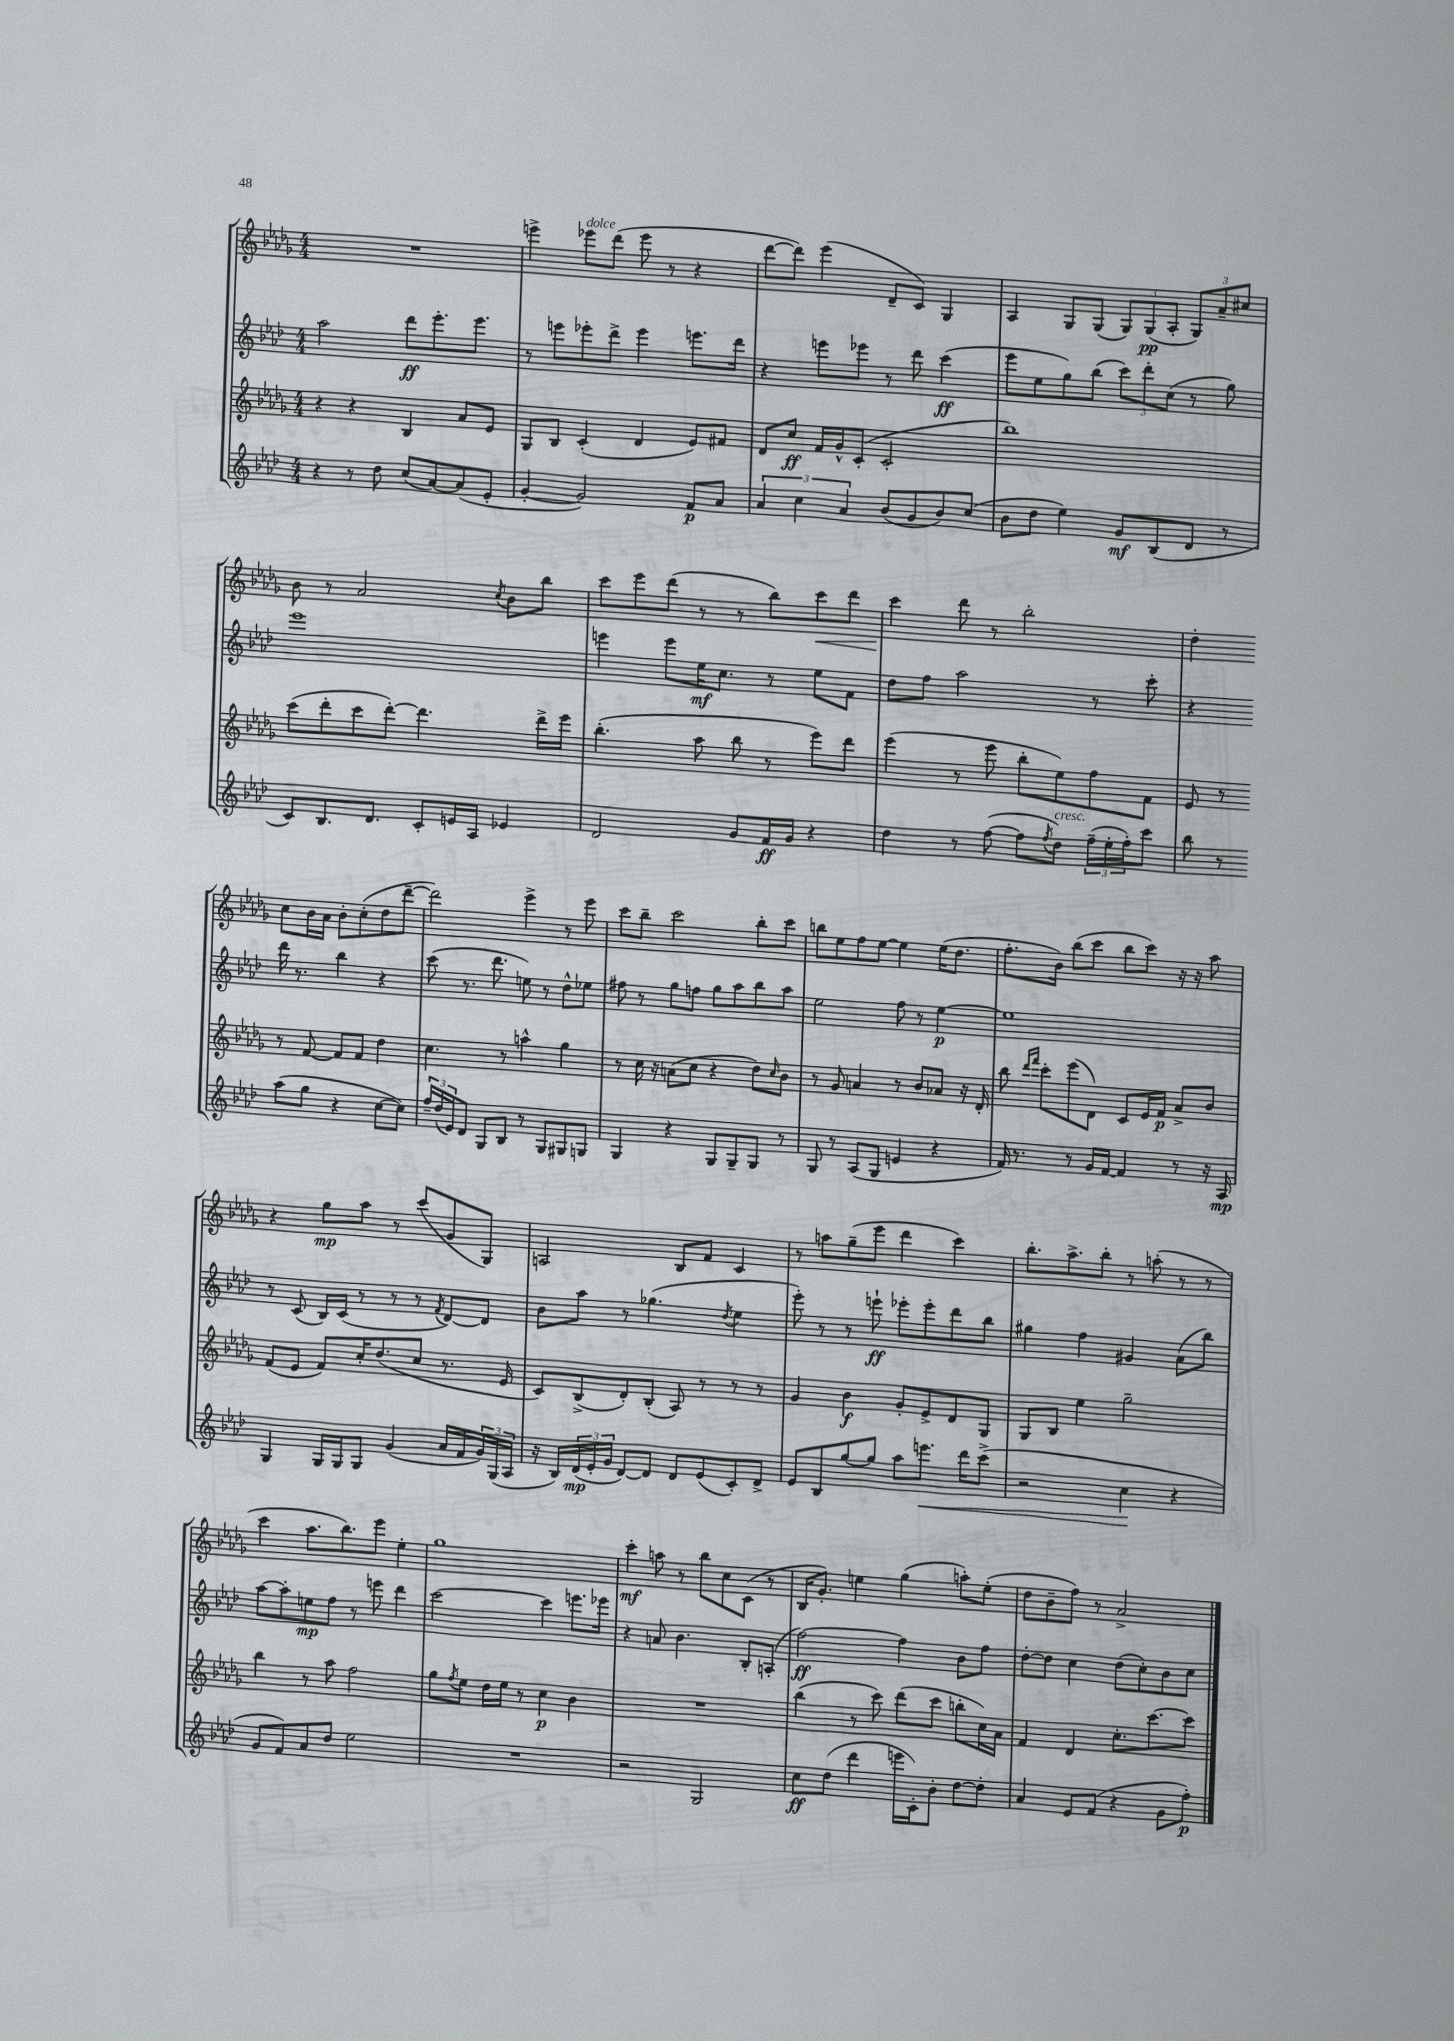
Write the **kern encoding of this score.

**kern	**dynam	**kern	**dynam	**kern	**dynam	**kern	**dynam
*part4	*part4	*part3	*part3	*part2	*part2	*part1	*part1
*staff4	*staff4	*staff3	*staff3	*staff2	*staff2	*staff1	*staff1
*clefG2	*	*clefG2	*	*clefG2	*	*clefG2	*
*k[b-e-a-d-]	*	*k[b-e-a-d-g-]	*	*k[b-e-a-d-]	*	*k[b-e-a-d-g-]	*
*M4/4	*	*M4/4	*	*M4/4	*	*M4/4	*
=2	=2	=2	=2	=2	=2	=2	=2
4r	.	4r	.	2aa-\	.	1r	.
8r	.	4r	.	.	.	.	.
8dd-\	.	.	.	.	.	.	.
(8cc/L	.	4B-/	.	8ddd-\L	ff	.	.
[8a-/)	.	.	.	8.eee-'\	.	.	.
(8a-/]	.	8a-/L	.	.	.	.	.
.	.	.	.	8.eee-\J	.	.	.
8e-'/J	.	8e-/J	.	.	.	.	.
=3	=3	=3	=3	=3	=3	=3	=3
[4g'/	.	8G-/L	.	8r	.	4eeen^\	.
.	.	8B-/J	.	8eeen\L	.	.	.
!	!	!	!	!	!	!LO:TX:a:i:t=dolce	!
2g/])	.	(4c'/	.	8eee-X'\	.	8eee-X\L	.
.	.	.	.	8ddd-^\J	.	(8ddd-\J	.
.	.	4d-/	.	4eee-\	.	8eee-\	.
.	.	.	.	.	.	8r	.
8f/L	p	8e-/L)	.	8.eeen\L	.	4r	.
8a-/J	.	8f#X/J	.	.	.	.	.
.	.	.	.	16ddd-\Jk	.	.	.
=4	=4	=4	=4	=4	=4	=4	=4
6a-/	.	8d-/L	.	4r	.	[8ddd-\L	.
.	.	8cc/J	ff	.	.	8ddd-\J])	.
6cc\	.	.	.	.	.	.	.
.	.	16f/LL	.	8eeen\L	.	(4eee-\	.
.	.	16g-^^/J	.	.	.	.	.
6a-/	.	.	.	.	.	.	.
.	.	(8c'/J	.	8eee-X\J	.	.	.
(8b-/L	.	2c'/	.	8r	.	8d-~/L	.
8g/	.	.	.	8ddd-\	.	8c/J)	.
8b-/)	.	.	.	(4ccc\	ff	4G-/	.
(8cc/J	.	.	.	.	.	.	.
=5	=5	=5	=5	=5	=5	=5	=5
8b-\L	.	1bb-)	.	8eee-\L	.	4A-/	.
8dd-\J	.	.	.	8ee-\	.	.	.
4ee-\)	.	.	.	8gg\)	.	8G-/L	.
.	.	.	.	(8bb-\J	.	(8G-/J	.
8g/L	mf	.	.	12ccc\L)	.	12G-/L)	.
.	.	.	.	12ddd-'\	.	(12G-/	pp
(8B-/	.	.	.	.	.	.	.
.	.	.	.	(12cc\J	.	12A-'/J	.
8d-/J	.	.	.	8r	.	12G-/L)	.
.	.	.	.	.	.	12a-~/	.
8r	.	.	.	8gg\)	.	.	.
.	.	.	.	.	.	12cc#X/J	.
!!LO:LB:g=z
=6	=6	=6	=6	=6	=6	=6	=6
8c/L)	.	(8ccc\L	.	1eee-	.	8b-\	.
8.B-/	.	8ddd-'\	.	.	.	8r	.
.	.	8ccc\	.	.	.	2a-/	.
8.d-/J	.	.	.	.	.	.	.
.	.	[8ddd-'\J)	.	.	.	.	.
8c'/L	.	4.ddd-\]	.	.	.	.	.
16en/L	.	.	.	.	.	.	.
16A-/JJ	.	.	.	.	.	.	.
.	.	.	.	.	.	8qcc/	.
4e-X/	.	.	.	.	.	8b-\L	.
.	.	16ddd-^\LL	.	.	.	8bb-\J	.
.	.	16eee-\JJ	.	.	.	.	.
=7	=7	=7	=7	=7	=7	=7	=7
2d-/	.	(4.bb-'\	.	4eeen\	.	8ccc\L	.
.	.	.	.	.	.	8eee-\	.
.	.	.	.	8eee\L	.	(8ddd-\J	.
.	.	8aa-\	.	16ee-\K	mf	8r	.
.	.	.	.	8.cc\J	.	.	.
8g/L	.	8bb-\	.	.	.	8r	.
16f/L	ff	8r	.	8r	.	8bb-\L)	.
16g/JJ	.	.	.	.	.	.	.
!	!	!	!	!	!	!	!LO:HP:b
4r	.	8eee-\L)	.	8ee-\L	.	8ccc\	<
.	.	8ddd-\J	.	8f\J	.	8ddd-\J	.
=8	=8	=8	=8	=8	=8	=8	=8
4dd-\	.	(4eee-\	.	8dd-\L	.	4ccc\	.
.	.	.	.	8ff\J	.	.	.
8r	.	8r	.	2aa-\	.	8ddd-\	[
([8ff\	.	8eee-\	.	.	.	8r	.
8ff\L]	.	8bb-'\L	.	.	.	2bb-'\	.
8qff/	.	.	.	.	.	.	.
!LO:TX:a:i:t=cresc.	!	!	!	!	!	!	!
8dd-\J)	.	8ee-\)	.	.	.	.	.
(24ff~\LL	.	8ff\	.	8r	.	.	.
24ee-'\	.	.	.	.	.	.	.
24ff'\J)	.	.	.	.	.	.	.
8ccc\J	.	8f\J	.	8ccc'\	.	.	.
=9	=9	=9	=9	=9	=9	=9	=9
8bb-\	.	8e-/	.	4r	.	4dd-'\	.
8r	.	8r	.	.	.	.	.
(8aa-\L	.	8r	.	16ddd-\	.	8cc\L	.
.	.	.	.	8.r	.	.	.
8gg\J	.	[8f/	.	.	.	16b-\L	.
.	.	.	.	.	.	16a-\JJ	.
4r	.	8f/L]	.	4bb-\	.	8b-'\L	.
.	.	8f/J	.	.	.	(8cc'\	.
[8cc\L	.	4dd-\	.	4r	.	8dd-\	.
8cc\J])	.	.	.	.	.	[8ddd-~\J	.
!!LO:LB:g=z
=10	=10	=10	=10	=10	=10	=10	=10
24ff~/LL	.	4.cc\	.	(8ccc\	.	2ddd-\])	.
(24dd-/	.	.	.	.	.	.	.
24e-/J)	.	.	.	.	.	.	.
8d-/J	.	.	.	8.r	.	.	.
8G/L	.	.	.	.	.	.	.
.	.	.	.	8.ddd-\	.	.	.
8B-/J	.	8r	.	.	.	.	.
8r	.	4aan^^\	.	8een\)	.	4eee-^\	.
8G/L	.	.	.	8r	.	.	.
8G#X/	.	4gg-\	.	8dd-^^\L	.	8r	.
8Gn/J	.	.	.	8ee-X\J	.	8eee-\	.
=11	=11	=11	=11	=11	=11	=11	=11
4G/	.	8r	.	8ff#X\	.	8ccc\L	.
.	.	16cc\	.	8r	.	8bb-~\J	.
.	.	16r	.	.	.	.	.
4r	.	(8an\L	.	8gg\L	.	2ccc\	.
.	.	8cc\J	.	8ffn\J	.	.	.
8G/L	.	4r	.	8gg\L	.	.	.
8G~/	.	.	.	8aa-\	.	.	.
8G/J	.	8dd-\L)	.	8bb-\	.	8bb-'\L	.
.	.	16qqcc/	.	.	.	.	.
8r	.	8b-\J	.	8aa-\J	.	8ccc\J	.
=12	=12	=12	=12	=12	=12	=12	=12
8G/	.	8r	.	2ee-\	.	8bbn\L	.
8r	.	8g-/	.	.	.	8ee-\	.
(8A-/L	.	4an/	.	.	.	8ff\	.
8G/J	.	.	.	.	.	[8ee-\J	.
4en/	.	8r	.	8ff\	.	4ee-\]	.
.	.	8b-/L	.	8r	.	.	.
4r	.	8a-X/J	.	[4ee-\	p	(16ee-\KL	.
.	.	.	.	.	.	8.dd-\J	.
.	.	16r	.	.	.	.	.
.	.	16d-'/	.	.	.	.	.
=13	=13	=13	=13	=13	=13	=13	=13
16f/)	.	8bb-\	.	1ee-]	.	8.ff'\L	.
8.r	.	.	.	.	.	.	.
.	.	16qqddd-/LL	.	.	.	.	.
.	.	16qqfff/JJ	.	.	.	.	.
.	.	8ccc'\L	.	.	.	.	.
.	.	.	.	.	.	16b-\Jk)	.
8r	.	(8eee-\	.	.	.	(8bb-\L	.
16g/LL	.	8d-\J)	.	.	.	8ccc\J	.
[16f/JJ	.	.	.	.	.	.	.
4f/]	.	8c/L	.	.	.	8bb-\L	.
.	.	16e-/L	.	.	.	8ccc\J)	.
.	.	16f/JJ	p	.	.	.	.
8r	.	8a-^/L	.	.	.	16r	.
.	.	.	.	.	.	16r	.
16r	.	8b-/J	.	.	.	8aa-\	.
16A-/	mp	.	.	.	.	.	.
!!LO:LB:g=z
=14	=14	=14	=14	=14	=14	=14	=14
4G/	.	(8f/L	.	8r	.	4r	.
.	.	8e-/J	.	(8c/	.	.	.
16G/LL	.	8f/L)	.	16B-/LL)	.	8gg-\L	mp
16G/J	.	.	.	(16c/JJ	.	.	.
8G/J	.	16cc'/K	.	8r	.	8aa-\J	.
.	.	(8.dd-/	.	.	.	.	.
(4g/	.	.	.	8r	.	8r	.
.	.	8cc/J	.	8r	.	(8ccc/L	.
.	.	.	.	8qf/	.	.	.
16a-/LL	.	8.r	.	[8d-/L)	.	8g-/	.
16f/	.	.	.	.	.	.	.
24g/)	.	.	.	8d-/J]	.	8G-/J)	.
(24G/	.	.	.	.	.	.	.
.	.	16e-/	.	.	.	.	.
24A-/JJ	.	.	.	.	.	.	.
=15	=15	=15	=15	=15	=15	=15	=15
16r	.	8c/L)	.	8b-\L	.	2An/	.
16B-/LL)	.	.	.	.	.	.	.
(24d-/	mp	(8B-^/	.	8aa-\J	.	.	.
24e-'/	.	.	.	.	.	.	.
24g/JJ	.	.	.	.	.	.	.
[8d-/L)	.	8d-'/)	.	8r	.	.	.
8d-/J]	.	(8B-'/J	.	(4.gg-X\	.	.	.
8d-/L	.	8A-/)	.	.	.	8B-/L	.
(8e-/	.	8r	.	.	.	8f/J	.
.	.	.	.	8qdd-/	.	.	.
8c'/)	.	8r	.	4ee-\	.	4c/	.
8d-^/J	.	8r	.	.	.	.	.
=16	=16	=16	=16	=16	=16	=16	=16
8e-/L	.	4g-/	.	8eee-'\)	.	8r	.
8B-/	.	.	.	8r	.	8aan\L	.
[8gg/	.	4b-\	f	8r	.	(8gg-~\	.
8gg/J]	.	.	.	8eeen`\	ff	8eee-\J	.
8aa-\L	.	8g-'/L	.	8eee-X'\L	.	4ddd-\	.
!	!LO:HP:b	!	!	!	!	!	!
8.eeen\J	<	8e-^/	.	8eee-'\	.	.	.
.	.	8d-/	.	8ddd-\	.	4ccc\)	.
16ddd-\KL	.	.	.	.	.	.	.
(8ccc^\J	.	8G-/J	.	8bb-\J	.	.	.
=17	=17	=17	=17	=17	=17	=17	=17
2r	.	8G-/L	.	4gg#X\	.	8.bb-'\L	.
.	.	8B-/J	.	.	.	.	.
.	.	.	.	.	.	8.aa-^\	.
.	.	4ee-\	.	4ff\	.	.	.
.	.	.	.	.	.	8bb-'\J	.
4cc\	.	2gg-~\	.	4g#X/	.	8r	.
.	.	.	.	.	.	(8aan'\	.
4r	[	.	.	(8a-\L	.	8r	.
.	.	.	.	8bb-\J)	.	8r	.
!!LO:LB:g=z
=18	=18	=18	=18	=18	=18	=18	=18
8g/L	.	4bb-\	.	[8aa-\L	.	4ccc\	.
8f/)	.	.	.	8aa-'\]	.	.	.
8a-/	.	8r	.	8een\	mp	8.aa-\L	.
8dd-/J	.	8aa-\	.	8ff\J	.	.	.
.	.	.	.	.	.	8.bb-\)	.
2ee-\	.	2ff\	.	8r	.	.	.
.	.	.	.	8eeen\	.	8eee-\J	.
.	.	.	.	4ddd-\	.	4ee-'\	.
=19	=19	=19	=19	=19	=19	=19	=19
1r	.	8gg-\L	.	[2ccc\	.	1gg-	.
.	.	8qff/	.	.	.	.	.
.	.	8ee-\J	.	.	.	.	.
.	.	16dd-\LL	.	.	.	.	.
.	.	16ee-\JJ	.	.	.	.	.
.	.	8r	.	.	.	.	.
.	.	4cc\	p	4ccc\]	.	.	.
.	.	4b-\	.	8.eeen\L	.	.	.
.	.	.	.	16eee-X\Jk	.	.	.
=20	=20	=20	=20	=20	=20	=20	=20
2r	.	1r	.	4r	.	4ccc'\	mf
.	.	.	.	8an/	.	8aan\	.
.	.	.	.	4.b-\	.	8r	.
2G/	.	.	.	.	.	8bb-\L	.
.	.	.	.	.	.	8cc\	.
.	.	.	.	8B-'/L	.	(8c\J	.
.	.	.	.	(8An'/J	.	8r	.
=21	=21	=21	=21	=21	=21	=21	=21
8cc\L	ff	(4bb-\	.	[2ff\)	ff	16B-/KL	.
.	.	.	.	.	.	8.g-'/J)	.
(8dd-\J	.	.	.	.	.	.	.
4ddd-\	.	8r	.	.	.	4een\	.
.	.	8ccc\)	.	.	.	.	.
16eeen\LL	.	(8ddd-\L	.	4ff\]	.	(4gg-\	.
16c'\J)	.	.	.	.	.	.	.
8b-'\J	.	8ccc\J	.	.	.	.	.
[8dd-\L	.	8bbn'\L	.	8b-\L	.	8aan'\L)	.
8dd-'\J]	.	16cc\L)	.	8ff\J	.	(8ee'\J	.
.	.	16a-\JJ	.	.	.	.	.
=22	=22	=22	=22	=22	=22	=22	=22
4a-/	.	4f/	.	[8dd-'\L	.	8dd-\L	.
.	.	.	.	8dd-\J]	.	8b-~\	.
8e-/L	.	4d-/	.	4cc\	.	8ff\J)	.
(8f/J	.	.	.	.	.	8r	.
4r	.	8.cc'\L	.	(8dd-\L	.	2a-^/	.
.	.	.	.	8cc'\)	.	.	.
.	.	[8.ccc\	.	.	.	.	.
8g\L	.	.	.	8b-\	.	.	.
8ff'\J)	p	8ccc\J]	.	8cc\J	.	.	.
==	==	==	==	==	==	==	==
*-	*-	*-	*-	*-	*-	*-	*-
